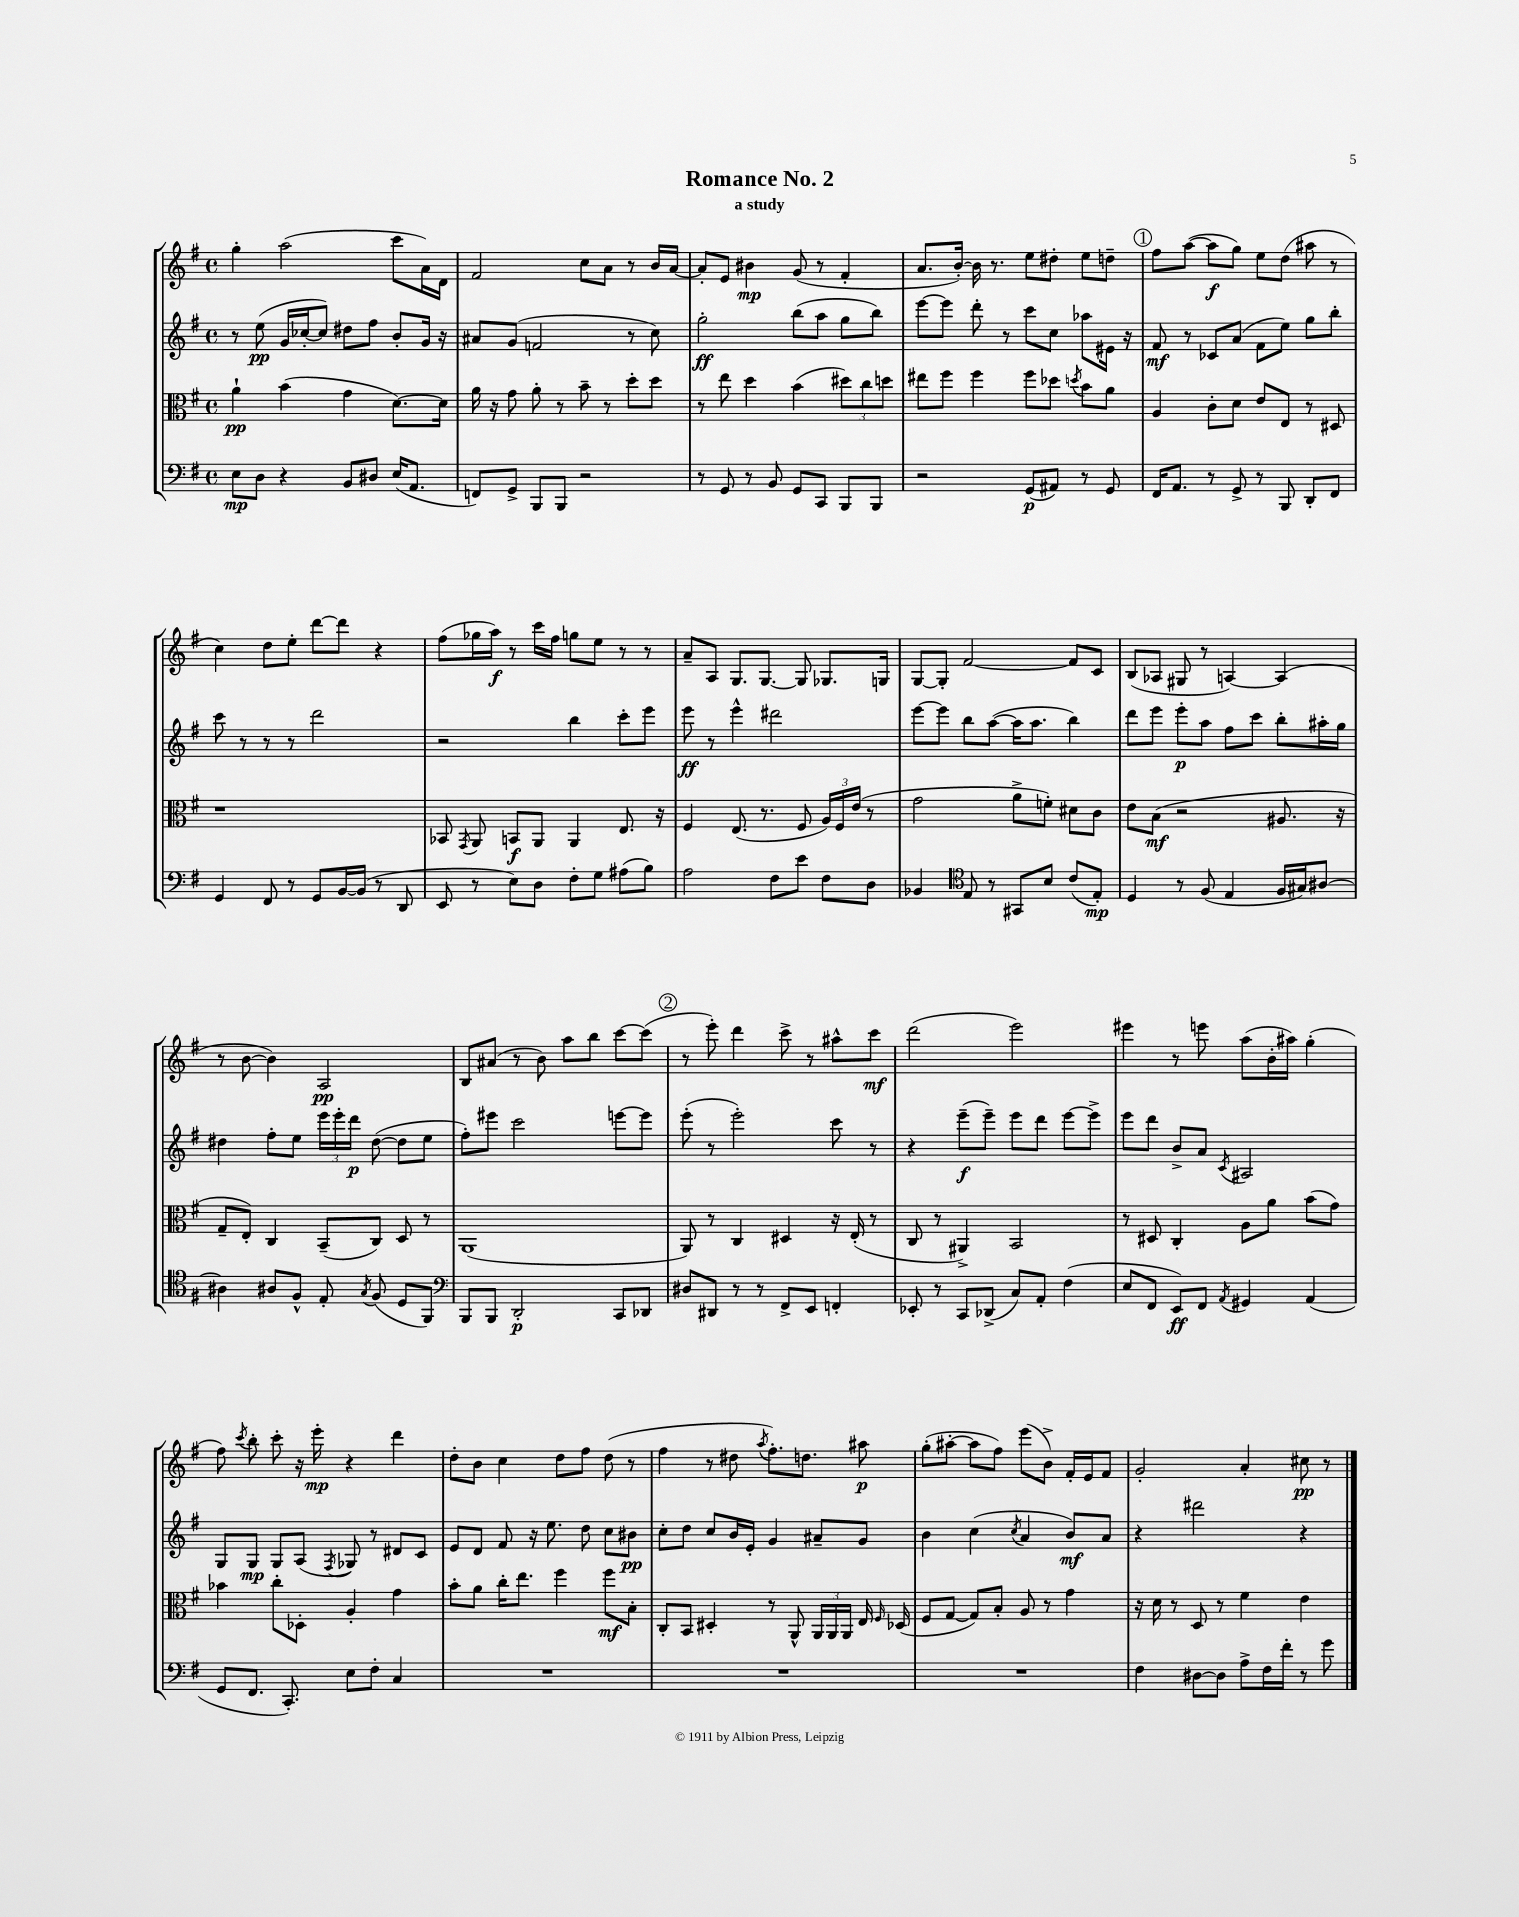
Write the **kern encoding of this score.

**kern	**dynam	**kern	**dynam	**kern	**dynam	**kern	**dynam
*part4	*part4	*part3	*part3	*part2	*part2	*part1	*part1
*staff4	*staff4	*staff3	*staff3	*staff2	*staff2	*staff1	*staff1
*clefF4	*	*clefC3	*	*clefG2	*	*clefG2	*
*k[f#]	*	*k[f#]	*	*k[f#]	*	*k[f#]	*
*M4/4	*	*M4/4	*	*M4/4	*	*M4/4	*
*met(c)	*	*met(c)	*	*met(c)	*	*met(c)	*
=1	=1	=1	=1	=1	=1	=1	=1
8E\L	mp	4a`\	pp	8r	.	4gg'\	.
8D\J	.	.	.	(8ee\	pp	.	.
4r	.	(4b\	.	16g/LL	.	(2aa\	.
.	.	.	.	[16cc-X'/J	.	.	.
.	.	.	.	8cc-/J])	.	.	.
8BB/L	.	4g\	.	8dd#X\L	.	.	.
8D#X/J	.	.	.	8ff#\J	.	.	.
(16E/KL	.	[8.d\L)	.	8b'/L	.	8ccc\L	.
8.AA/J	.	.	.	.	.	.	.
.	.	.	.	16g/Jk	.	16a\L)	.
.	.	16d\Jk]	.	16r	.	16d\JJ	.
=2	=2	=2	=2	=2	=2	=2	=2
8FFn/L)	.	16a\	.	8a#X/L	.	2f#/	.
.	.	16r	.	.	.	.	.
8GG^/J	.	8g\	.	(8g/J	.	.	.
8BBB/L	.	8a'\	.	2fn/	.	.	.
8BBB/J	.	8r	.	.	.	.	.
2r	.	8b~\	.	.	.	8cc\L	.
.	.	8r	.	.	.	8a\J	.
.	.	8dd'\L	.	8r	.	8r	.
.	.	8dd\J	.	8cc\)	.	16b/LL	.
.	.	.	.	.	.	[16a/JJ	.
=3	=3	=3	=3	=3	=3	=3	=3
8r	.	8r	.	2gg'\	ff	8a'/L]	.
8GG/	.	8ee\	.	.	.	8e/J	.
8r	.	4dd\	.	.	.	4b#X\	mp
8BB/	.	.	.	.	.	.	.
8GG/L	.	(4b\	.	(8bb\L	.	(8g/	.
8CC/J	.	.	.	8aa\J	.	8r	.
8BBB/L	.	12dd#X\L)	.	8gg\L	.	4f#'/	.
.	.	12cc\	.	.	.	.	.
8BBB/J	.	.	.	8bb\J)	.	.	.
.	.	12ddn\J	.	.	.	.	.
=4	=4	=4	=4	=4	=4	=4	=4
2r	.	8ee#X\L	.	[8eee\L	.	8.a/L	.
.	.	8ff#\J	.	8eee\J]	.	.	.
.	.	.	.	.	.	[16b'/Jk)	.
.	.	4ff#\	.	8ddd'\	.	16b\]	.
.	.	.	.	.	.	8.r	.
.	.	.	.	8r	.	.	.
(8GG/L	p	8ff#\L	.	8ccc\L	.	8ee\L	.
8AA#X/J)	.	8dd-X\J	.	8cc\J	.	8dd#X'\J	.
.	.	8qddn/	.	.	.	.	.
8r	.	8b\L	.	8aa-X\L	.	8ee\L	.
8GG/	.	8a\J	.	16e#X\Jk	.	8ddn~\J	.
.	.	.	.	16r	.	.	.
!!LO:REH:place=s1:t=1
=5	=5	=5	=5	=5	=5	=5	=5
16FF#/KL	.	4A/	.	8f#/	mf	8ff#\L	.
8.AA/J	.	.	.	.	.	.	.
.	.	.	.	8r	.	([8aa\J	.
8r	.	8c'\L	.	8c-X/L	.	8aa\L]	f
8GG^/	.	8d\J	.	(8a/J	.	8gg\J)	.
8r	.	8e/L	.	8f#\L	.	8ee\L	.
8BBB/	.	8E/J	.	8ee\J)	.	(8dd\J	.
8DD'/L	.	8r	.	8gg\L	.	8aa#X\	.
8FF#/J	.	8D#X/	.	8bb'\J	.	8r	.
!!LO:LB:g=z
=6	=6	=6	=6	=6	=6	=6	=6
4GG/	.	1r	.	8ccc\	.	4cc\)	.
.	.	.	.	8r	.	.	.
8FF#/	.	.	.	8r	.	8dd\L	.
8r	.	.	.	8r	.	8ee'\J	.
8GG/L	.	.	.	2ddd\	.	[8ddd\L	.
[16BB/L	.	.	.	.	.	8ddd\J]	.
(16BB/JJ]	.	.	.	.	.	.	.
8r	.	.	.	.	.	4r	.
8DD/	.	.	.	.	.	.	.
=7	=7	=7	=7	=7	=7	=7	=7
8EE/	.	8BB-X/	.	2r	.	(8ff#\L	.
.	.	8qGG/	.	.	.	.	.
8r	.	8AA/	.	.	.	16gg-X\L	.
.	.	.	.	.	.	16aa\JJ)	f
8E\L)	.	8BBn/L	f	.	.	8r	.
8D\J	.	8AA/J	.	.	.	16ccc\LL	.
.	.	.	.	.	.	16ff#\JJ	.
8F#'\L	.	4AA/	.	4bb\	.	8ggn\L	.
8G\J	.	.	.	.	.	8ee\J	.
(8A#X\L	.	8.E/	.	8ccc'\L	.	8r	.
8B\J)	.	.	.	8eee\J	.	8r	.
.	.	16r	.	.	.	.	.
=8	=8	=8	=8	=8	=8	=8	=8
2A\	.	4F#/	.	8eee\	ff	8a~/L	.
.	.	.	.	8r	.	8A/J	.
.	.	(8.E/	.	4eee^^\	.	8.G/L	.
.	.	8.r	.	.	.	[8.G/J	.
8F#\L	.	.	.	2ddd#X\	.	.	.
8e\J	.	8F#/	.	.	.	8G/]	.
8F#\L	.	24A/LL)	.	.	.	8.G-X/L	.
.	.	24F#/	.	.	.	.	.
.	.	(24e/JJ	.	.	.	.	.
8D\J	.	8r	.	.	.	.	.
.	.	.	.	.	.	16Gn/Jk	.
=9	=9	=9	=9	=9	=9	=9	=9
4BB-X/	.	2g\	.	[8eee\L	.	[8G/L	.
.	.	.	.	8eee\J]	.	8G'/J]	.
*clefC4	*	*	*	*	*	*	*
8E/	.	.	.	8bb\L	.	[2f#/	.
8r	.	.	.	([8aa\J	.	.	.
8GG#X/L	.	8a^\L	.	16aa\KL]	.	.	.
.	.	.	.	8.aa\J	.	.	.
8B/J	.	8fn'\J)	.	.	.	.	.
(8c/L	.	8d#X\L	.	4bb\)	.	8f#/L]	.
8E'/J)	mp	8c\J	.	.	.	8c/J	.
=10	=10	=10	=10	=10	=10	=10	=10
4D/	.	8e\L	.	8ddd\L	.	(8B/L	.
.	.	(8B\J	mf	8eee\J	.	8A-X/J	.
8r	.	2r	.	8eee'\L	p	8G#X/	.
(8F#/	.	.	.	8aa\J	.	8r	.
4E/	.	.	.	8ff#\L	.	[4An/)	.
.	.	.	.	8ccc\J	.	.	.
16F#/LL	.	8.A#X/	.	8bb'\L	.	(4A/]	.
16G#X/J)	.	.	.	.	.	.	.
[8A#X/J	.	.	.	16aa#X'\L	.	.	.
.	.	16r	.	16gg\JJ	.	.	.
!!LO:LB:g=z
=11	=11	=11	=11	=11	=11	=11	=11
4A#X\]	.	8G~/L	.	4dd#X\	.	8r	.
.	.	8E'/J)	.	.	.	[8b\	.
8A#X/L	.	4C/	.	8ff#'\L	.	4b\])	.
8F#^^/J	.	.	.	8ee\J	.	.	.
8E'/	.	(8BB~/L	.	24eee\LL	.	2A/	pp
.	.	.	.	24eee'\	.	.	.
.	.	.	.	24ddd\JJ	p	.	.
8qG/	.	.	.	.	.	.	.
(8F#/	.	8C/J)	.	([8dd#\	.	.	.
8D/L	.	8D/	.	8dd#\L]	.	.	.
8FF#/J)	.	8r	.	8ee\J	.	.	.
=12	=12	=12	=12	=12	=12	=12	=12
*clefF4	*	*	*	*	*	*	*
8BBB/L	.	(1AA	.	8ff#'\L)	.	8B/L	.
8BBB/J	.	.	.	8eee#X\J	.	(8a#X/J	.
2DD'/	p	.	.	2ccc\	.	8r	.
.	.	.	.	.	.	8b\)	.
.	.	.	.	.	.	8aa\L	.
.	.	.	.	.	.	8bb\J	.
8CC/L	.	.	.	[8eeen\L	.	[8ccc\L	.
8DD-X/J	.	.	.	8eee\J]	.	(8ccc\J]	.
!!LO:REH:place=s1:t=2
=13	=13	=13	=13	=13	=13	=13	=13
8D#X/L	.	8AA/)	.	(8eee'\	.	8r	.
8DD#X/J	.	8r	.	8r	.	8eee'\)	.
8r	.	4C/	.	2eee'\)	.	4ddd\	.
8r	.	.	.	.	.	.	.
8FF#^/L	.	4D#X/	.	.	.	8ccc^\	.
8EE/J	.	.	.	.	.	8r	.
4FFn'/	.	16r	.	8ccc\	.	8aa#X^^\L	.
.	.	(16E'/	.	.	.	.	.
.	.	8r	.	8r	.	8ccc\J	mf
=14	=14	=14	=14	=14	=14	=14	=14
8EE-X'/	.	8C/	.	4r	.	(2ddd\	.
8r	.	8r	.	.	.	.	.
8CC/L	.	4AA#X^/)	.	(8eee~\L	f	.	.
(8DD-X^/J	.	.	.	8eee~\J)	.	.	.
8C/L)	.	2BB/	.	8eee\L	.	2eee\)	.
8AA'/J	.	.	.	8ddd\J	.	.	.
(4F#\	.	.	.	[8eee\L	.	.	.
.	.	.	.	8eee^\J]	.	.	.
=15	=15	=15	=15	=15	=15	=15	=15
8E/L	.	8r	.	8eee\L	.	4eee#X\	.
8FF#/J	.	8D#X/	.	8ddd\J	.	.	.
8EE/L)	ff	4C'/	.	8b^/L	.	8r	.
8FF#/J	.	.	.	8a/J	.	8eeen\	.
8qAA/	.	.	.	8qc/	.	.	.
4GG#X/	.	8A\L	.	2A#X/	.	(8aa\L	.
.	.	8a\J	.	.	.	16b'\L	.
.	.	.	.	.	.	16aa#X\JJ)	.
(4AA/	.	(8b\L	.	.	.	(4gg'\	.
.	.	8g\J)	.	.	.	.	.
!!LO:LB:g=z
=16	=16	=16	=16	=16	=16	=16	=16
8GG/L	.	4b-X\	.	8G/L	.	8ff#\)	.
.	.	.	.	.	.	8qccc/	.
8.FF#/J	.	.	.	8G/J	mp	8bb'\	.
.	.	8cc'\L	.	8G/L	.	8ccc'\	.
8.CC'/)	.	.	.	.	.	.	.
.	.	8D-X'\J	.	(8A/J	.	16r	.
.	.	.	.	.	.	16eee'\	mp
.	.	.	.	8qF#/	.	.	.
8E\L	.	4A'/	.	8G-X/)	.	4r	.
8F#'\J	.	.	.	8r	.	.	.
4C/	.	4g\	.	8d#X/L	.	4ddd\	.
.	.	.	.	8c/J	.	.	.
=17	=17	=17	=17	=17	=17	=17	=17
1r	.	8b'\L	.	8e/L	.	8dd'\L	.
.	.	8a\J	.	8d/J	.	8b\J	.
.	.	16cc'\KL	.	8f#/	.	4cc\	.
.	.	8.ee\J	.	.	.	.	.
.	.	.	.	16r	.	.	.
.	.	.	.	8.ee\	.	.	.
.	.	4ff#\	.	.	.	8dd\L	.
.	.	.	.	8dd\	.	8ff#\J	.
.	.	8ff#\L	mf	8cc\L	.	(8dd\	.
.	.	8B'\J	.	8b#X\J	pp	8r	.
=18	=18	=18	=18	=18	=18	=18	=18
1r	.	8C'/L	.	8cc'\L	.	4ff#\	.
.	.	8BB/J	.	8dd\J	.	.	.
.	.	4D#X'/	.	8cc/L	.	8r	.
.	.	.	.	16b/L	.	8dd#X\	.
.	.	.	.	16e'/JJ	.	.	.
.	.	.	.	.	.	8qaa/	.
.	.	8r	.	4g/	.	8.ff#'\L)	.
.	.	8AA^^/	.	.	.	.	.
.	.	.	.	.	.	8.ddn\J	.
.	.	24AA/LL	.	8a#X~/L	.	.	.
.	.	24AA/	.	.	.	.	.
.	.	24AA/JJ	.	.	.	.	.
.	.	16E/	.	8g/J	.	8aa#X\	p
.	.	16qqF#/	.	.	.	.	.
.	.	(16D-X/	.	.	.	.	.
=19	=19	=19	=19	=19	=19	=19	=19
1r	.	8F#/L	.	4b\	.	(8gg'\L	.
.	.	[8G/J	.	.	.	[8aa#X'\J	.
.	.	8G/L])	.	(4cc\	.	8aa#\L]	.
.	.	8B'/J	.	.	.	8ff#\J)	.
.	.	.	.	8qcc/	.	.	.
.	.	8A/	.	4a/	.	(8eee\L	.
.	.	8r	.	.	.	8b^\J)	.
.	.	4g\	.	8b/L)	mf	16f#'/LL	.
.	.	.	.	.	.	16e/J	.
.	.	.	.	8a/J	.	8f#/J	.
=20	=20	=20	=20	=20	=20	=20	=20
4F#\	.	16r	.	4r	.	2g'/	.
.	.	16d\	.	.	.	.	.
.	.	8r	.	.	.	.	.
[8D#X\L	.	8D/	.	2ddd#X\	.	.	.
8D#\J]	.	8r	.	.	.	.	.
8A^\L	.	4f#\	.	.	.	4a'/	.
16F#\L	.	.	.	.	.	.	.
16f#'\JJ	.	.	.	.	.	.	.
8r	.	4e\	.	4r	.	8cc#X\	pp
8g\	.	.	.	.	.	8r	.
==	==	==	==	==	==	==	==
*-	*-	*-	*-	*-	*-	*-	*-
